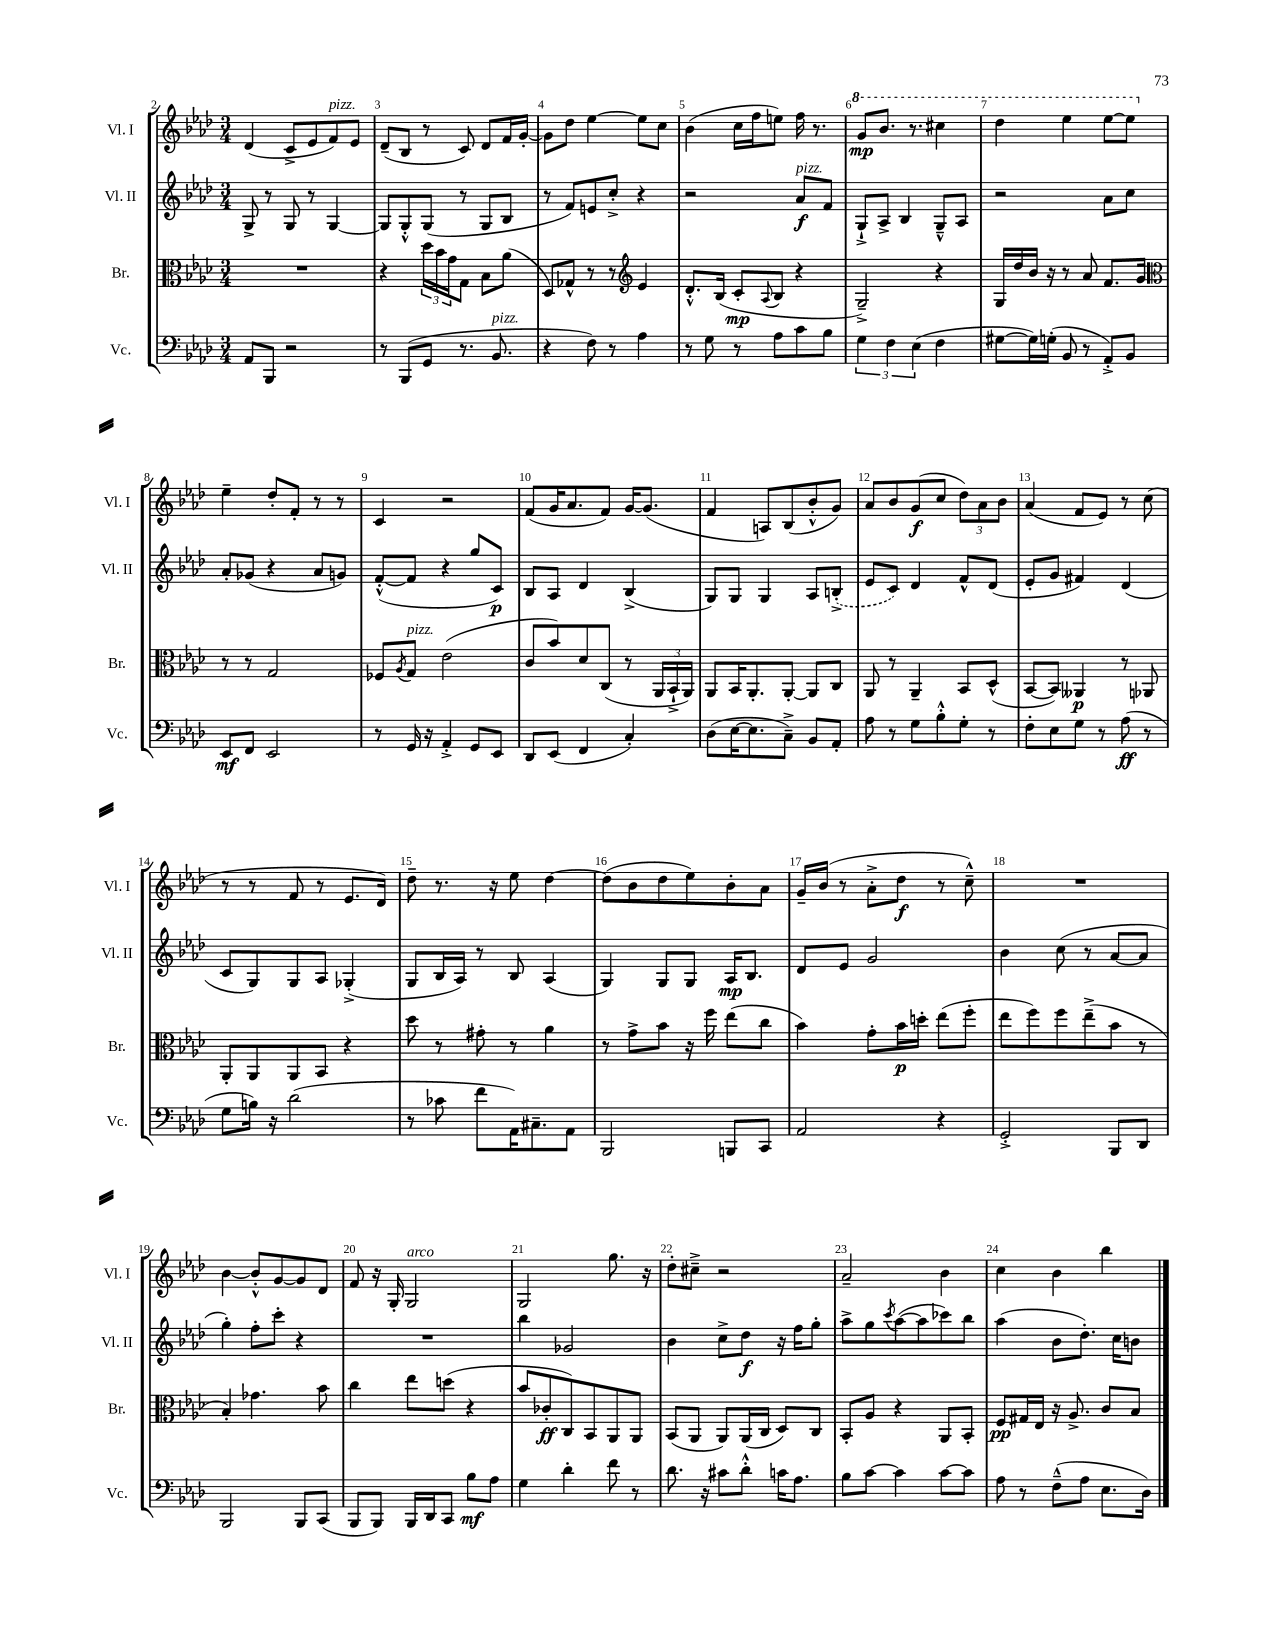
<<
\new StaffGroup <<
\new Staff = "s0" \with { instrumentName = "Vl. I" shortInstrumentName = "Vl. I" } {
    \clef treble \key aes \major \numericTimeSignature \time 3/4
    des'4( c'8-> ees'8 f'8^\markup { \italic "pizz." }) ees'8 |
    des'8--( bes8 r8 c'8) des'8 f'16 g'16~-. |
    g'8 des''8 ees''4~ ees''8 c''8 |
    bes'4( c''16 f''16 e''8) f''16 r8. |
    \ottava #1 g''8\mp bes''8. r8. cis'''4 |
    des'''4 ees'''4 ees'''8~ ees'''8 \ottava #0 |
    ees''4-- des''8-. f'8-. r8 r8 |
    c'4 r2 |
    f'8( g'16 aes'8. f'8) g'16~ g'8.( |
    f'4 a8) bes8( bes'8-.-^ g'8) |
    aes'8 bes'8 g'8\f( c''8 \tuplet 3/2 { des''8) aes'8 bes'8 } |
    aes'4( f'8 ees'8) r8 c''8( |
    r8 r8 f'8 r8 ees'8. des'16) |
    des''8-- r8. r16 ees''8 des''4~ |
    des''8( bes'8 des''8 ees''8) bes'8-. aes'8 |
    g'16-- bes'16( r8 aes'8-.-> des''8\f r8 c''8---^) |
    R2. |
    bes'4~ bes'8-.-^ g'8~ g'8 des'8 |
    f'8 r16 g16-. g2^\markup { \italic "arco" } |
    g2 g''8. r16 |
    des''8-. cis''8---> r2 |
    aes'2-- bes'4 |
    c''4 bes'4 bes''4 \bar "|." |
}
\new Staff = "s1" \with { instrumentName = "Vl. II" shortInstrumentName = "Vl. II" } {
    \clef treble \key aes \major \numericTimeSignature \time 3/4
    g8-> r8 g8 r8 g4~ |
    g8 g8-.-^ g8( r8 g8 bes8 |
    r8 f'8) e'8 c''8-.-> r4 |
    r2 aes'8\f^\markup { \italic "pizz." } f'8 |
    g8-!-> aes8-> bes4 g8---^ aes8 |
    r2 aes'8 c''8 |
    aes'8-. ges'8( r4 aes'8 g'8) |
    f'8~-.-^( f'8 r4 g''8 c'8\p) |
    bes8 aes8 des'4 bes4->( |
    g8) g8 g4 aes8 \once \slurDashed b8-.->( |
    ees'8 c'8) des'4 f'8-^ des'8( |
    ees'8-. g'8 fis'4) des'4( |
    c'8 g8) g8 aes8 ges4-.->( |
    g8 bes16 aes16) r8 bes8 aes4( |
    g4) g8 g8 aes16\mp bes8. |
    des'8 ees'8 g'2 |
    bes'4 c''8( r8 aes'8~ aes'8 |
    g''4-.) f''8-. c'''8-. r4 |
    R2. |
    bes''4 ges'2 |
    bes'4 c''8-> des''8\f r16 f''16 g''8-. |
    aes''8-> g''8 \acciaccatura { c'''8 } aes''8~( aes''8 ces'''8) bes''8 |
    aes''4( bes'8 des''8.-.) c''16 b'8 \bar "|." |
}
\new Staff = "s2" \with { instrumentName = "Br." shortInstrumentName = "Br." } {
    \clef alto \key aes \major \numericTimeSignature \time 3/4
    R2. |
    r4 \tuplet 3/2 { des''16 bes'16 g'16 } g8 bes8 aes'8( |
    des8) ges8-^ r8 r8 \clef treble ees'4 |
    des'8.-.-^ bes16( c'8-.\mp \appoggiatura { aes8 } bes8 r4 |
    g2--->) r4 |
    g16 des''16 bes'16 r16 r8 aes'8 f'8. g'16 |
    \clef alto r8 r8 g2 |
    fes8 \acciaccatura { aes8 } g8^\markup { \italic "pizz." } ees'2( |
    c'8 bes'8) des'8 c8( r8 \tuplet 3/2 { aes,16 bes,16-!-> aes,16) } |
    aes,8 bes,16 aes,8.-. aes,8~-. aes,8 c8 |
    aes,8 r8 aes,4-- bes,8 des8-^( |
    bes,8~ bes,8) aeses,4\p r8 aes,8 |
    aes,8-. aes,8 aes,8 bes,8 r4 |
    des''8 r8 gis'8-. r8 aes'4 |
    r8 g'8-> bes'8 r16 f''16 ees''8( c''8 |
    bes'4) g'8-. bes'16\p d''16-. ees''8( f''8-. |
    ees''8 f''8) f''8 ees''8--->( bes'8 r8 |
    bes4-.) ges'4. bes'8 |
    c''4 ees''8 d''8( r4 |
    bes'8 ces'8-.\ff c8) bes,8 aes,8 aes,8 |
    bes,8( aes,8 aes,8) aes,16( c16 des8) c8 |
    bes,8-. aes8 r4 aes,8 bes,8-. |
    f8\pp gis16 ees16 r16 aes8.-> c'8 bes8 \bar "|." |
}
\new Staff = "s3" \with { instrumentName = "Vc." shortInstrumentName = "Vc." } {
    \clef bass \key aes \major \numericTimeSignature \time 3/4
    aes,8 bes,,8 r2 |
    r8 bes,,8( g,8 r8. bes,8.^\markup { \italic "pizz." } |
    r4 f8) r8 aes4 |
    r8 g8 r8 aes8 c'8 bes8 |
    \tuplet 3/2 { g4 f4 ees4( } f4 |
    gis8~ gis16) g16-.( bes,8 r8 aes,8-.->) bes,8 |
    ees,8\mf f,8 ees,2 |
    r8 g,16 r16 aes,4-.-> g,8 ees,8 |
    des,8 ees,8( f,4 c4-.) |
    des8( ees16~ ees8. c8--->) bes,8 aes,8-. |
    aes8 r8 g8 bes8-.-^ g8-. r8 |
    f8-. ees8 g8 r8 aes8\ff( r8 |
    g8 b16) r16 des'2( |
    r8 ces'8 f'8 aes,16) cis8.-- aes,8 |
    bes,,2 b,,8 c,8 |
    aes,2 r4 |
    g,2-.-> bes,,8 des,8 |
    bes,,2 bes,,8 c,8( |
    bes,,8 bes,,8) bes,,16 des,16 c,8 bes8\mf aes8 |
    g4 des'4-. f'8 r8 |
    des'8. r16 cis'8 des'8-.-^ c'16 aes8. |
    bes8 c'8~ c'4 c'8~ c'8 |
    aes8 r8 f8---^( aes8 ees8. des16) \bar "|." |
}
>>
>>
\layout { \context { \Score currentBarNumber = #2 \override BarNumber.break-visibility = ##(#f #t #t) barNumberVisibility = #all-bar-numbers-visible } }
